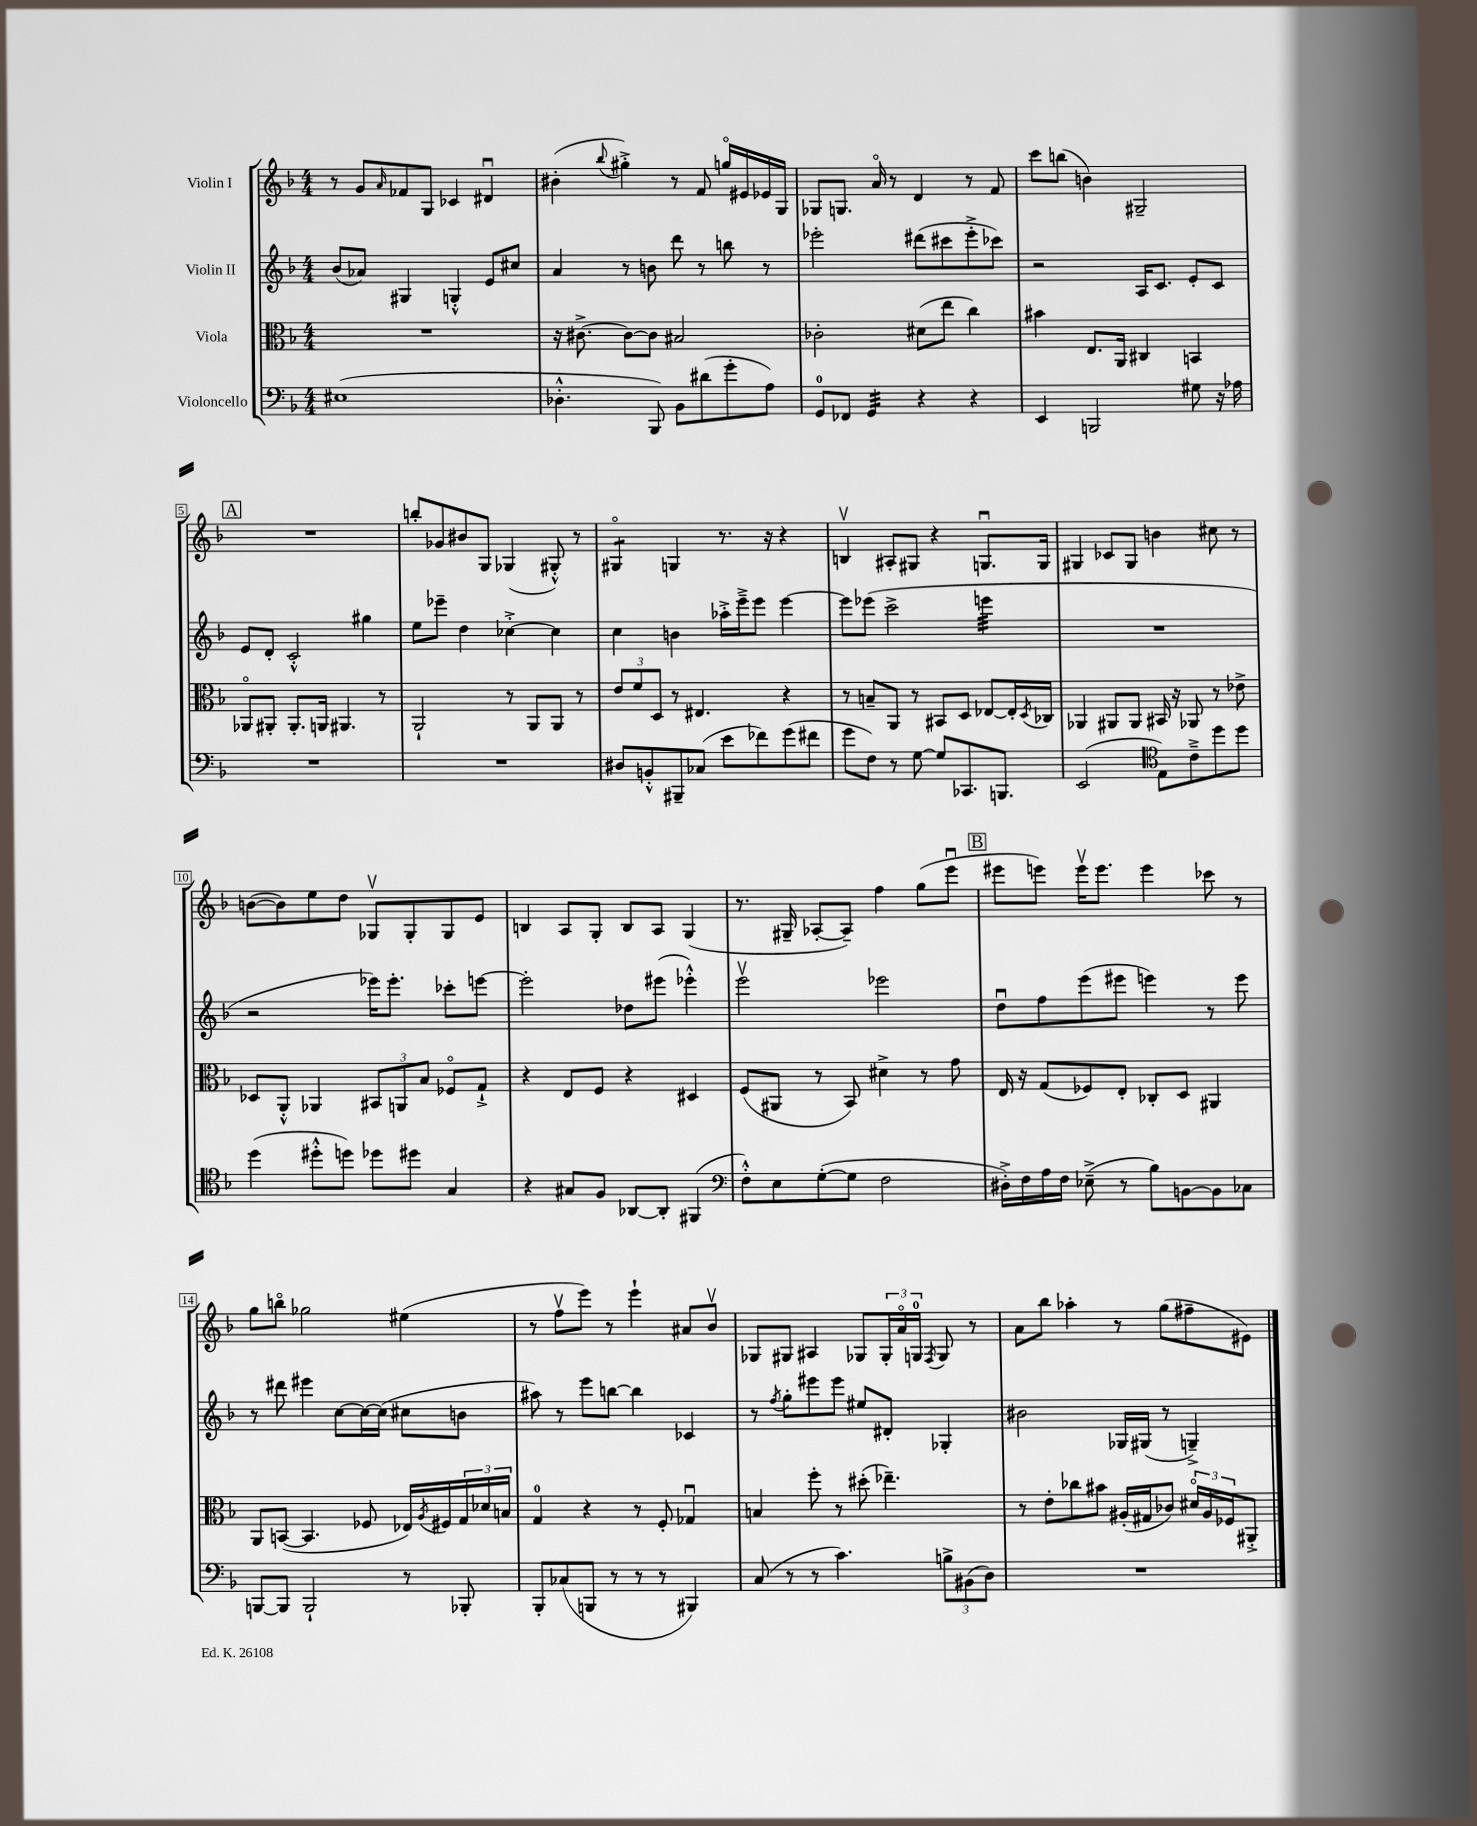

**kern	**kern	**kern	**kern
*staff4	*staff3	*staff2	*staff1
*clefF4	*clefC3	*clefG2	*clefG2
*k[b-]	*k[b-]	*k[b-]	*k[b-]
*M4/4	*M4/4	*M4/4	*M4/4
(1E#	1r	(8b-	8r
.	.	8a-)	8g
.	.	.	16qqa
.	.	4G#	8f-
.	.	.	8G
.	.	4G'^^	4c-
.	.	8e	4d#u
.	.	8cc#	.
=	=	=	=
4.D-'^^	16r	4a	(4b#'
.	[8.c#^	.	.
.	.	.	8qqbb-
.	8c#_	8r	4gg#'^)
8BBB-)	8c#]	8b	.
8BB-	2B#	8ddd	8r
(8d#	.	8r	8f
8g'	.	8bb	16ggo
.	.	.	16e#
8A)	.	8r	16e-
.	.	.	16G
=	=	=	=
8GG	2c-'	2eee-'	8G-
8FF-	.	.	8.G
4GG	.	.	.
.	.	.	16ao
.	.	.	8r
4r	(8d#	(8ddd#	4d
.	8ee	8ccc#	.
4r	4cc)	8eee-'^	8r
.	.	8ccc-)	8f
=	=	=	=
4EE	4b#	2r	8ccc
.	.	.	(8bb
2BBB	8.E	.	4b)
.	16AA	.	.
.	4C#	16A	2G#~
.	.	8.c	.
8G#	4BB	8e'	.
16r	.	8c	.
16A-	.	.	.
=	=	=	=
1r	8AA-o	8e	1r
.	8AA#'	8d'	.
.	8.AA#'	2c'^^	.
.	16AA	.	.
.	4.AA#	.	.
.	.	4gg#	.
.	8r	.	.
=	=	=	=
1r	2AA`	8ee	8bb'
.	.	8eee-~	8g-
.	.	4dd	8b#
.	.	.	8G
.	8r	[4cc-'^	(4G-
.	8AA	.	.
.	8AA	4cc-]	8G#'^^)
.	8r	.	8r
=	=	=	=
8D#	12e	4cc	4G#o
.	12f	.	.
8BB'^^	.	.	.
.	12D	.	.
8BBB#~	8r	4b	4G
(8C-	4.E#	.	.
8e	.	16aa-'^	8.r
.	.	16eee~^	.
8f-)	.	8eee	.
.	.	.	16r
(8g	4r	[4eee	4r
8f#	.	.	.
=	=	=	=
8g	8r	8eee]	4Bv
8F)	8B~	(8eee-	.
8r	8AA	2ccc^	8A#'
[8G	8r	.	8G#
8G]	8BB#	.	4r
8.CC-	8D	.	.
.	[8E-	4eee	8.Gu
8.BBB	.	.	.
.	16E-']	.	.
.	8qD	.	.
.	16C-	.	16G
=	=	=	=
(2EE	4AA-	1r	4G#
.	8AA#	.	8c-
.	8AA#	.	8G#
*clefC4	*	*	*
8E)	16BB#	.	4b
.	16r	.	.
8c~^	8AA-	.	.
8dd	8r	.	8cc#
8dd	8e-^	.	8r
=	=	=	=
(4dd	8D-	2r	([8b
.	8AA'^^	.	8b])
8dd#'^^	4AA-	.	8ee
8dd)	.	.	8dd
8dd-	12BB#	16eee-)	8G-v
.	.	8.eee-'	.
.	12AA	.	.
8dd#	.	.	8G-'
.	12B-	.	.
4G	8F-o	8ccc-'	8G-
.	8G`^	[8eee	8e
=	=	=	=
4r	4r	2eee']	4B
8G#	8E	.	8A
8F	8F	.	8G'
[8AA-	4r	8dd-	8B
8AA-']	.	(8eee#	8A
(4FF#	4D#	4eee-'^^)	(4G
=	=	=	=
*clefF4	*	*	*
8F'^^)	(8F	2eeev	8.r
8E	8AA#	.	.
.	.	.	16G#~
([8G'	8r	.	[8A-'
8G]	8BB-)	.	8A-~])
2F	4d#^	2eee-	4ff
.	8r	.	(8gg
.	8g	.	8eeeu
=	=	=	=
16D#'^)	16E	8ddu	8eee#
16F	16r	.	.
16A	(8G	8ff	8eee)
16F	.	.	.
(8E-~^	8F-)	(8eee	16eeev
.	.	.	8.eee
8r	8E'	8eee#	.
8B-)	8C-'	4eee)	4eee
[8BB	8D	.	.
8BB]	4AA#	8r	8ccc-
8C-	.	8eee	8r
=	=	=	=
[8BBB	8AA	8r	8gg
8BBB]	([8BB	8ddd#	8bbo
2BBB`	4.BB]	4eee#	2gg-
.	.	[8cc	.
.	8F-	16cc_	.
.	.	(16cc]	.
8r	16E-)	8cc#	(4ee#
.	8qA	.	.
.	16F#	.	.
8BBB-'	24G	8b	.
.	24d-	.	.
.	24B	.	.
=	=	=	=
8BBB-'	4G	8aa#)	8r
(8C-	.	8r	8ffv
8BBB	4r	8eee	8eee)
8r	.	[8bb	8r
8r	8r	4bb]	4eee`
8r	8F'	.	.
4BBB#)	4G-u	4c-	8a#
.	.	.	8b-v
=	=	=	=
(8C	4B	8r	8G-
.	.	8qff	.
8r	.	8gg'	8G#
8r	8ff'	8eee#	4A#
4.c)	8r	8eee#	.
.	(8dd#'	8ee#	8G-
.	4.ee-~)	8d#'	24G-'
.	.	.	24ao
.	.	.	24G
.	.	.	8qF
12B^	.	4G-'	8G
(12BB#	.	.	.
.	.	.	8r
12D)	.	.	.
=	=	=	=
1r	8r	2b#	8a
.	8e'	.	8bb-
.	8cc-	.	4aa-'
.	8b#	.	.
.	(16A#'	16G-	8r
.	16G#	(16G#	.
.	8c-)	8r	(8gg
.	24d#o	4G~^)	8ff#~
.	24A#	.	.
.	24F-	.	.
.	8AA#'^	.	8e#)
==	==	==	==
*-	*-	*-	*-
